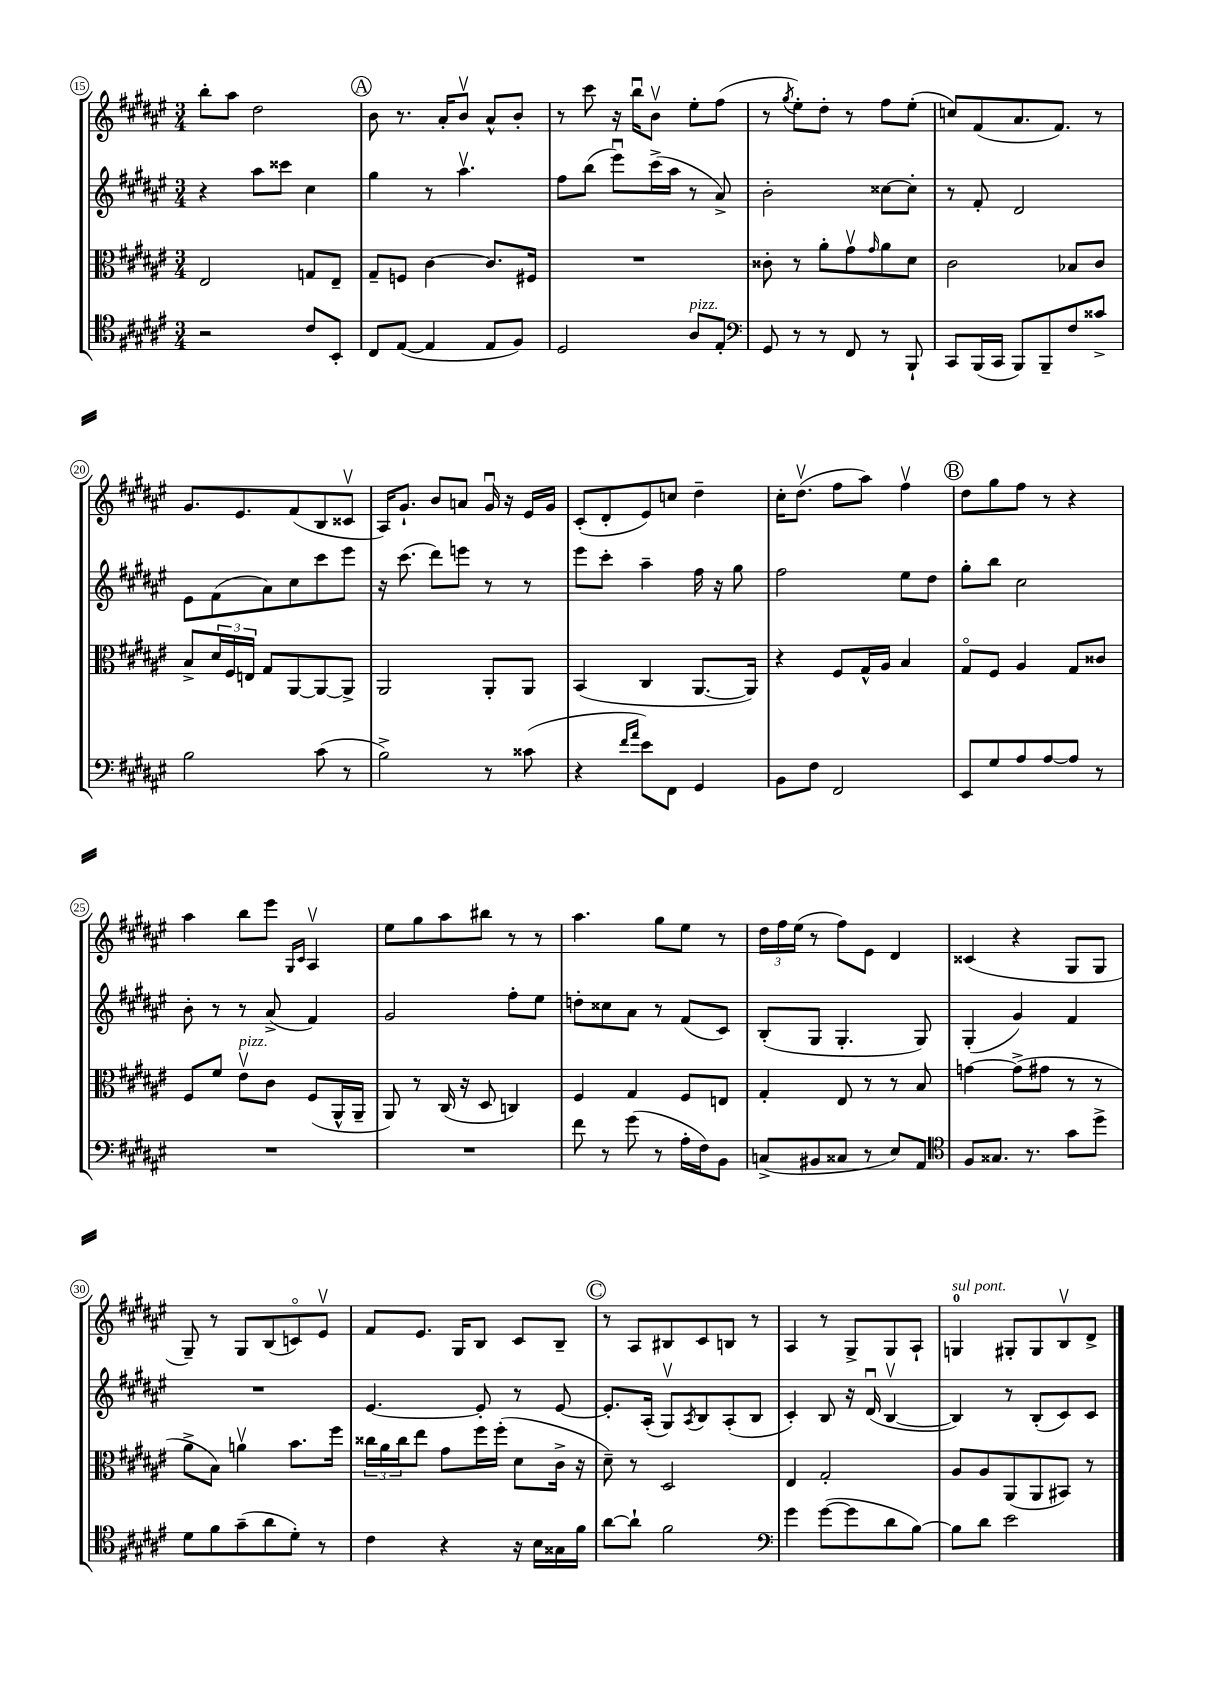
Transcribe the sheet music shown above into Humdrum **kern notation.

**kern	**kern	**kern	**kern
*staff4	*staff3	*staff2	*staff1
*clefC4	*clefC3	*clefG2	*clefG2
*k[f#c#g#d#a#e#]	*k[f#c#g#d#a#e#]	*k[f#c#g#d#a#e#]	*k[f#c#g#d#a#e#]
*M3/4	*M3/4	*M3/4	*M3/4
2r	2E#/	4r	8bb'\L
.	.	.	8aa#\J
.	.	8aa#\L	2dd#\
.	.	8ccc##\J	.
8c#/L	8G/L	4cc#\	.
8BB'/J	8E#~/J	.	.
=	=	=	=
8C#/L	8G#~/L	4gg#\	8b\
([8E#/J	8F/J	.	8.r
4E#/]	[4c#\	8r	.
.	.	.	16a#'/LK
.	.	4.aa#v\	8bv/J
8E#/L	8.c#/]L	.	8a#^^/L
8F#/J)	.	.	8b'/J
.	16F#/Jk	.	.
=	=	=	=
2D#/	2.r	8ff#\L	8r
.	.	(8bb\J	8ccc#\
.	.	8eee#u\L)	16r
.	.	.	16bbu\LK
.	.	(16ccc#^\L	8bv\J
.	.	16aa#\JJ	.
8A#/L	.	8r	8ee#'\L
8E#'/J	.	8a#^/)	(8ff#\J
=	=	=	=
*clefF4	*	*	*
8GG#/	8c##'\	2b'\	8r
.	.	.	8qgg#/
8r	8r	.	8ee#'\L)
8r	8a#'\L	.	8dd#'\J
8FF#/	8g#v\	.	8r
.	16qqg#/	.	.
8r	8a#\	[8cc##\L	8ff#\L
8BBB`/	8d#\J	8cc##'\]J	(8ee#'\J
=	=	=	=
8CC#/L	2c#\	8r	8cc/L)
(16BBB/L	.	8f#'/	(8f#/
16CC#/JJ	.	.	.
8BBB/L)	.	2d#/	8.a#/
8BBB~/	.	.	.
.	.	.	8.f#/J)
8F#/	8B-/L	.	.
8c##^/J	8c#/J	.	8r
=	=	=	=
2B\	8B^/L	8e#\L	8.g#/L
.	24d#/L	(8f#\	.
.	24F#/	.	.
.	.	.	8.e#/
.	24E/JJ	.	.
.	8G#/L	8a#\)	.
.	[8AA#/	8cc#\	(8f#/
(8c#\	8AA#/_	8ccc#\	8B/
8r	8AA#^/]J	8eee#\J	8c##v/J
=	=	=	=
2B^\)	2AA#/	16r	16A#/LK)
.	.	(8.ccc#\	8.g#`/J
.	.	8ddd#\L)	8b/L
.	.	8eee\J	8a/J
8r	8AA#'/L	8r	16g#u/
.	.	.	16r
(8c##\	8AA#/J	8r	16e#/LL
.	.	.	16g#/JJ
=	=	=	=
4r	(4BB/	8eee#\L	(8c#'/L
.	.	8ccc#'\J	8d#'/
16qqf#/LL	.	.	.
16qqa#/JJ	.	.	.
8e#\L)	4C#/	4aa#~\	8e#/)
8FF#\J	.	.	8cc/J
4GG#/	[8.AA#/L	16ff#\	4dd#~\
.	.	16r	.
.	.	8gg#\	.
.	16AA#/]Jk)	.	.
=	=	=	=
8BB\L	4r	2ff#\	16cc#'\LK
.	.	.	(8.dd#v\J
8F#\J	.	.	.
2FF#/	8F#/L	.	8ff#\L
.	16G#^^/L	.	8aa#\J)
.	16A#/JJ	.	.
.	4B/	8ee#\L	4ff#v\
.	.	8dd#\J	.
=	=	=	=
8EE#/L	8G#o/L	8gg#'\L	8dd#\L
8G#/	8F#/J	8bb\J	8gg#\
8A#/	4A#/	2cc#\	8ff#\J
[8A#/	.	.	8r
8A#/]J	8G#/L	.	4r
8r	8c##/J	.	.
=	=	=	=
2.r	8F#/L	8b'\	4aa#\
.	8f#/J	8r	.
.	8e#v\L	8r	8bb\L
.	8c#\J	(8a#^/	8eee#\J
.	.	.	16qqG#/LL
.	.	.	16qqc#/JJ
.	(8F#/L	4f#/)	4A#v/
.	16AA#^^/L	.	.
.	16AA#~/JJ	.	.
=	=	=	=
2.r	8AA#/)	2g#/	8ee#\L
.	8r	.	8gg#\
.	(16C#/	.	8aa#\
.	16r	.	.
.	8D#/	.	8bb#\J
.	4C/)	8ff#'\L	8r
.	.	8ee#\J	8r
=	=	=	=
8f#\	4F#/	8dd'\L	4.aa#\
8r	.	8cc##\	.
(8g#\	4G#/	8a#\J	.
8r	.	8r	8gg#\L
16A#'\LL	8F#/L	(8f#/L	8ee#\J
16F#\J)	.	.	.
8BB\J	8E/J	8c#/J)	8r
=	=	=	=
(8C^/L	4G#'/	(8B'/L	24dd#\LL
.	.	.	24ff#\
.	.	.	(24ee#\JJ
8BB#/	.	8G#/J	8r
8C##/J	8E#/	4.G#'/	8ff#\L)
8r	8r	.	8e#\J
8E#/L)	8r	.	4d#/
8AA#/J	8B/	8G#/)	.
=	=	=	=
*clefC4	*	*	*
8F#/L	[4g\	(4G#'/	(4c##/
8.G##/J	.	.	.
.	(8g^\]L	4g#/)	4r
8.r	.	.	.
.	8g#\J	.	.
8g#\L	8r	4f#/	8G#/L
8dd#^\J	8r	.	8G#/J
=	=	=	=
8d#\L	8a#^\L	2.r	8G#~/)
8f#\	8B\J)	.	8r
(8g#~\	4av\	.	8G#/L
8a#\	.	.	(8B/
8d#'\J)	8.b\L	.	8co/)
8r	.	.	8e#v/J
.	16ff#\Jk	.	.
=	=	=	=
4c#\	24cc##\LL	[4.e#/	8f#/L
.	24a#\	.	.
.	24cc##\J	.	.
.	8ee#\J	.	8.e#/J
4r	8g#\L	.	.
.	.	.	16G#/LK
.	16ff#\L	8e#'/]	8B/J
.	(16ff#'\JJ	.	.
16r	8d#\L	8r	8c#/L
16B\LL	.	.	.
16G##\	16c#^\Jk	[8e#/	8B~/J
16f#\JJ	16r	.	.
=	=	=	=
[8a#\L	8d#~\)	8.e#'/]L	8r
8a#`\]J	8r	.	8A#/L
.	.	(16A#'/Jk	.
2f#\	2D#/	8G#v/L)	8B#/
.	.	8qA#/	.
.	.	8B/	8c#/
.	.	(8A#'/	8B/J
.	.	8B/J	8r
=	=	=	=
*clefF4	*	*	*
4g#\	4E#/	4c#'/)	4A#/
([8g#\L	2G#'/	8B/	8r
8g#\]	.	16r	8G#^/L
.	.	(16d#u/	.
8d#\	.	[4Bv/	8G#/
[8B\J)	.	.	8A#`/J
=	=	=	=
8B\]L	8A#/L	4B/])	4G/
8d#\J	8A#/	.	.
2e#\	(8AA#/	8r	8G#'/L
.	8AA#/	(8B'/L	8G#/
.	8BB#/J)	8c#/)	8Bv/
.	8r	8c#/J	8d#^/J
==	==	==	==
*-	*-	*-	*-
